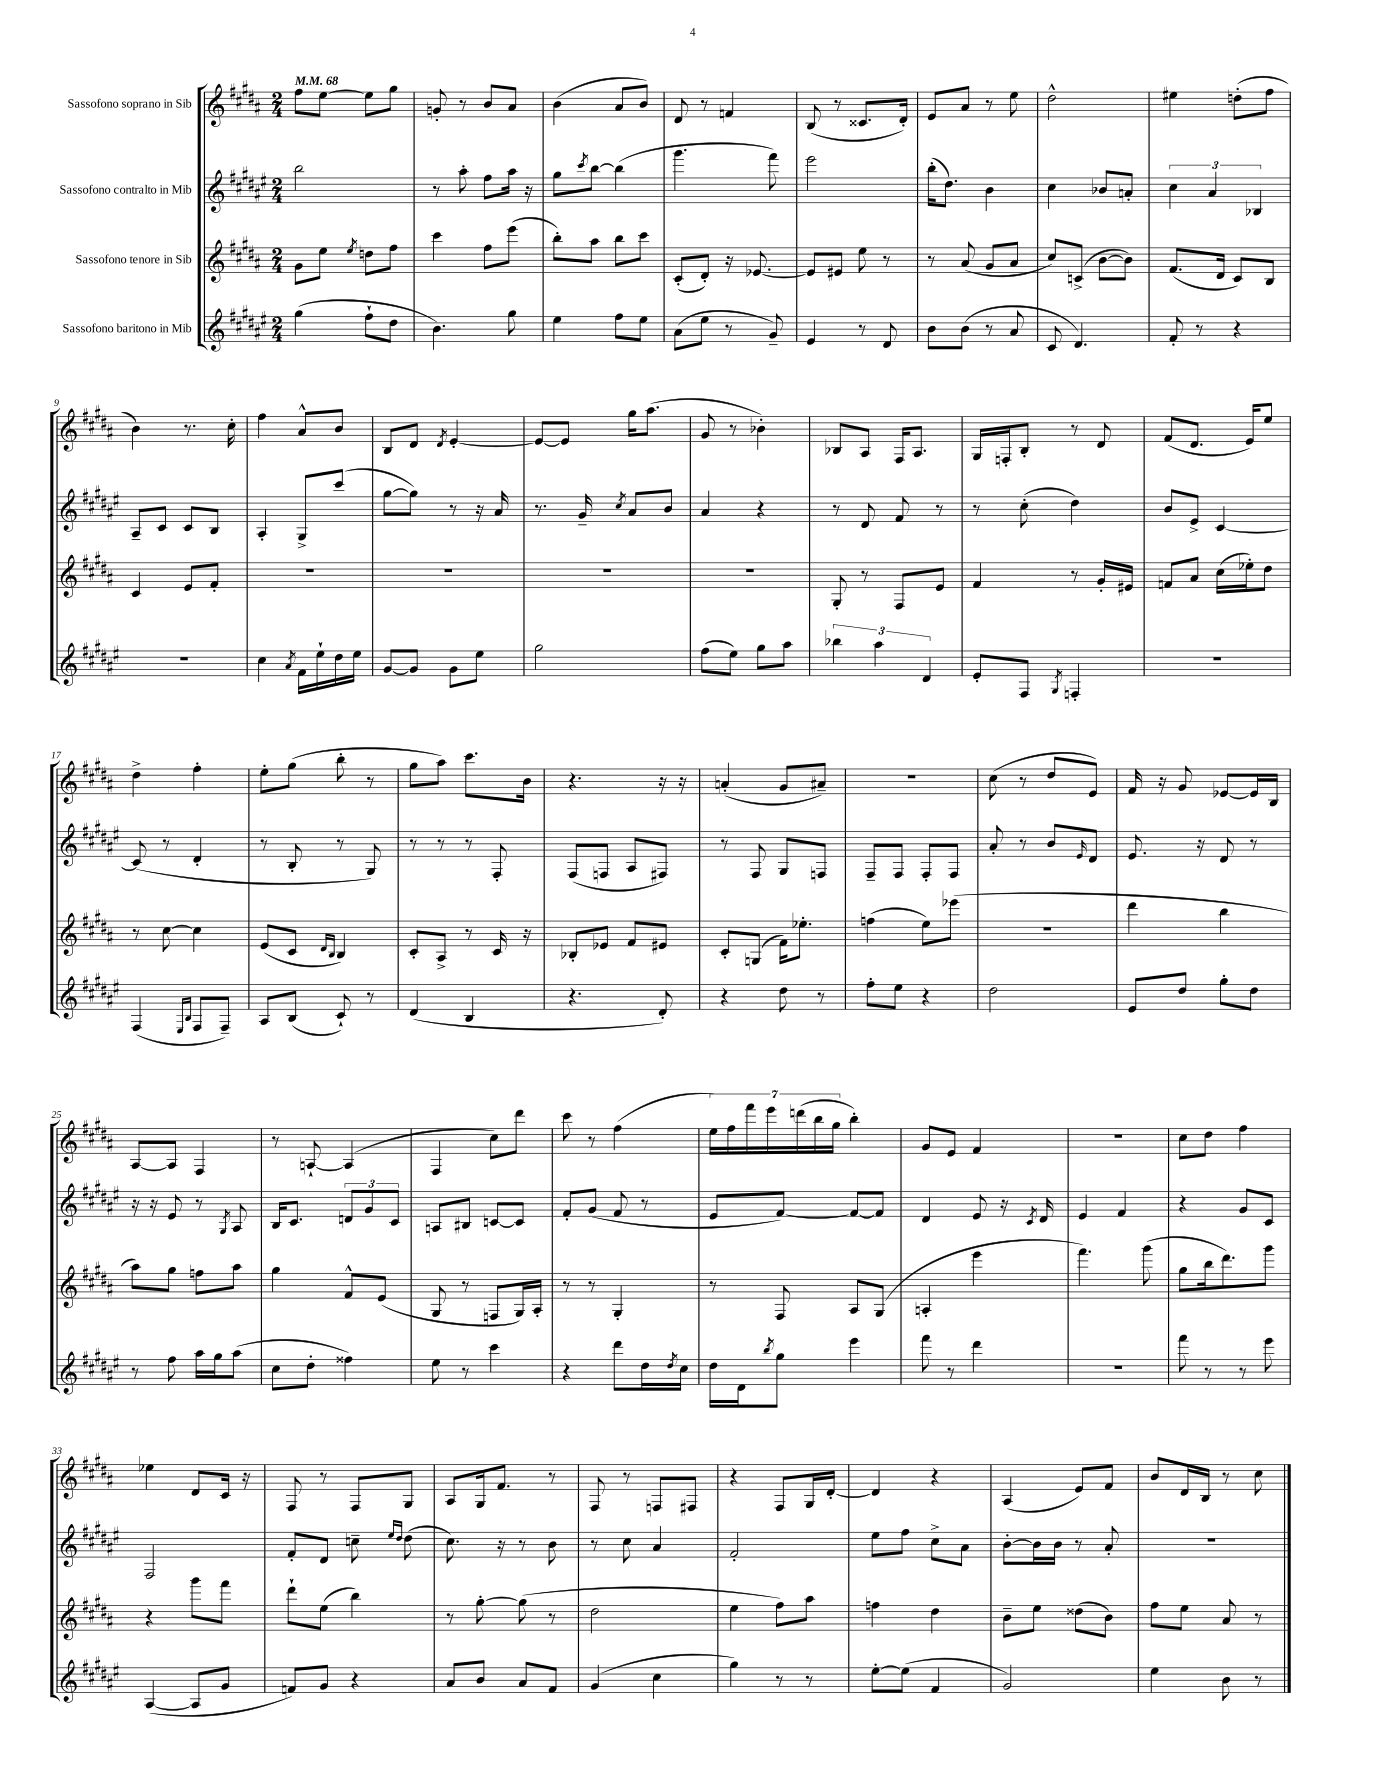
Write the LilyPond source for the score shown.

<<
\new StaffGroup <<
\new Staff = "s0" \with { instrumentName = "Sassofono soprano in Sib" } {
    \clef treble \key b \major \numericTimeSignature \time 2/4 \tempo 4 = 68
    fis''8 e''8~ e''8 gis''8 |
    g'8-. r8 b'8 ais'8 |
    b'4( ais'8 b'8) |
    dis'8 r8 f'4 |
    b8( r8 cisis'8. dis'16-.) |
    e'8 ais'8 r8 e''8 |
    dis''2-^ |
    eis''4 d''8-.( fis''8 |
    b'4) r8. cis''16-. |
    fis''4 ais'8-^ b'8 |
    b8 dis'8 \acciaccatura { dis'8 } e'4~-. |
    e'8~ e'8 gis''16 ais''8.( |
    gis'8 r8 bes'4-.) |
    bes8 ais8 fis16 ais8. |
    gis16 f16-. b8-. r8 dis'8 |
    fis'8( dis'8. e'16) e''8 |
    dis''4-> fis''4-. |
    e''8-. gis''8( b''8-. r8 |
    gis''8 ais''8) cis'''8. b'16 |
    r4. r16 r16 |
    a'4-.( gis'8 ais'8--) |
    R2 |
    cis''8( r8 dis''8 e'8) |
    fis'16 r16 gis'8 ees'8~ ees'16 b16 |
    ais8~ ais8 fis4 |
    r8 a8~-! a4( |
    fis4 cis''8) dis'''8 |
    cis'''8 r8 fis''4( |
    \tuplet 7/4 { e''16) fis''16 fis'''16 e'''16 d'''16( b''16 gis''16 } b''4-.) |
    gis'8 e'8 fis'4 |
    R2 |
    cis''8 dis''8 fis''4 |
    ees''4 dis'8 cis'16 r16 |
    fis8 r8 fis8 gis8 |
    ais8 gis16 fis'8. r8 |
    fis8 r8 f8 fis8 |
    r4 fis8 gis16 dis'16~-. |
    dis'4 r4 |
    ais4( e'8) fis'8 |
    b'8 dis'16 b16 r8 cis''8 \bar "|." |
}
\new Staff = "s1" \with { instrumentName = "Sassofono contralto in Mib" } {
    \clef treble \key fis \major \numericTimeSignature \time 2/4
    b''2 |
    r8 ais''8-. fis''8 ais''16 r16 |
    gis''8 \acciaccatura { cis'''8 } b''8~ b''4( |
    gis'''4. fis'''8) |
    eis'''2 |
    b''16-.( dis''8.) b'4 |
    cis''4 bes'8 a'8-. |
    \tuplet 3/2 { cis''4 ais'4 bes4 } |
    ais8-- cis'8 cis'8 b8 |
    ais4-. gis8-> cis'''8( |
    gis''8~ gis''8) r8 r16 ais'16 |
    r8. gis'16-- \acciaccatura { cis''8 } ais'8 b'8 |
    ais'4 r4 |
    r8 dis'8 fis'8 r8 |
    r8 cis''8-.( dis''4) |
    b'8 eis'8-> cis'4~ |
    cis'8( r8 dis'4-. |
    r8 b8-. r8 gis8) |
    r8 r8 r8 fis8-. |
    fis8( f8 ais8 fis8) |
    r8 fis8 gis8 f8 |
    fis8-- fis8 fis8-. fis8 |
    ais'8-. r8 b'8 \grace { eis'16 } dis'8 |
    eis'8. r16 dis'8 r8 |
    r16 r16 eis'8 r8 \acciaccatura { gis8 } ais8 |
    b16 cis'8. \tuplet 3/2 { d'8 gis'8 cis'8 } |
    a8 bis8 c'8~ c'8 |
    fis'8-. gis'8( fis'8 r8 |
    eis'8 fis'8~) fis'8~ fis'8 |
    dis'4 eis'8 r16 \acciaccatura { cis'8 } dis'16 |
    eis'4 fis'4 |
    r4 gis'8 cis'8 |
    fis2 |
    fis'8-. dis'8 c''8-- \grace { eis''16 dis''16 } dis''8( |
    cis''8.) r16 r8 b'8 |
    r8 cis''8 ais'4 |
    fis'2-. |
    eis''8 fis''8 cis''8-> ais'8 |
    b'8~-. b'16 b'16 r8 ais'8-. |
    R2 \bar "|." |
}
\new Staff = "s2" \with { instrumentName = "Sassofono tenore in Sib" } {
    \clef treble \key b \major \numericTimeSignature \time 2/4
    gis'8 e''8 \acciaccatura { e''8 } d''8 fis''8 |
    cis'''4 fis''8 e'''8( |
    b''8-.) ais''8 b''8 cis'''8 |
    cis'8-.( dis'8-.) r16 ees'8.~ |
    ees'8 eis'8 e''8 r8 |
    r8 ais'8( gis'8 ais'8 |
    cis''8) c'8->( b'8~ b'8) |
    fis'8.( dis'16 cis'8) b8 |
    cis'4 e'8 fis'8-. |
    R2 |
    R2 |
    R2 |
    R2 |
    gis8-. r8 fis8 e'8 |
    fis'4 r8 gis'16-. eis'16 |
    f'8 ais'8 cis''16( ees''16-.) dis''8 |
    r8 cis''8~ cis''4 |
    e'8( cis'8 \grace { dis'16 b16 } b4) |
    cis'8-. ais8-> r8 cis'16 r16 |
    bes8-. ees'8 fis'8 eis'8 |
    cis'8-. g8( fis'16) ees''8.-. |
    f''4( e''8) ees'''8( |
    R2 |
    dis'''4 b''4 |
    ais''8) gis''8 f''8 ais''8 |
    gis''4 fis'8-^ e'8( |
    gis8 r8 f8 gis16) ais16-. |
    r8 r8 gis4-. |
    r8 fis8 ais8 gis8( |
    a4-. e'''4 |
    fis'''4.) gis'''8( |
    gis''8 b''16 dis'''8.) gis'''8 |
    r4 gis'''8 fis'''8 |
    dis'''8-! e''8( b''4) |
    r8 gis''8~-. gis''8( r8 |
    dis''2 |
    e''4 fis''8) ais''8 |
    f''4 dis''4 |
    b'8-- e''8 disis''8( b'8) |
    fis''8 e''8 ais'8 r8 \bar "|." |
}
\new Staff = "s3" \with { instrumentName = "Sassofono baritono in Mib" } {
    \clef treble \key fis \major \numericTimeSignature \time 2/4
    gis''4( fis''8-! dis''8 |
    b'4.) gis''8 |
    eis''4 fis''8 eis''8 |
    ais'8( eis''8 r8 gis'8--) |
    eis'4 r8 dis'8 |
    b'8 b'8( r8 ais'8 |
    cis'8 dis'4.) |
    fis'8-. r8 r4 |
    R2 |
    cis''4 \acciaccatura { ais'8 } fis'16 eis''16-! dis''16 eis''16 |
    gis'8~ gis'8 gis'8 eis''8 |
    gis''2 |
    fis''8( eis''8) gis''8 ais''8 |
    \tuplet 3/2 { bes''4 ais''4 dis'4 } |
    eis'8-. fis8 \acciaccatura { gis8 } f4-. |
    r2 |
    fis4( \grace { eis16 b16 } fis8 fis8--) |
    ais8 b8( cis'8-!) r8 |
    dis'4( b4 |
    r4. dis'8-.) |
    r4 dis''8 r8 |
    fis''8-. eis''8 r4 |
    dis''2 |
    eis'8 dis''8 gis''8-. dis''8 |
    r8 fis''8 ais''16 gis''16 ais''8( |
    cis''8 dis''8-. fisis''4) |
    eis''8 r8 cis'''4 |
    r4 dis'''8 dis''16 \acciaccatura { dis''8 } cis''16 |
    dis''16 dis'16 \acciaccatura { b''8 } gis''8 eis'''4 |
    fis'''8 r8 dis'''4 |
    r2 |
    fis'''8 r8 r8 eis'''8 |
    ais4~( ais8 gis'8 |
    f'8) gis'8 r4 |
    ais'8 b'8 ais'8 fis'8 |
    gis'4( cis''4 |
    gis''4) r8 r8 |
    eis''8~-. eis''8( fis'4 |
    gis'2) |
    eis''4 b'8 r8 \bar "|." |
}
>>
>>
